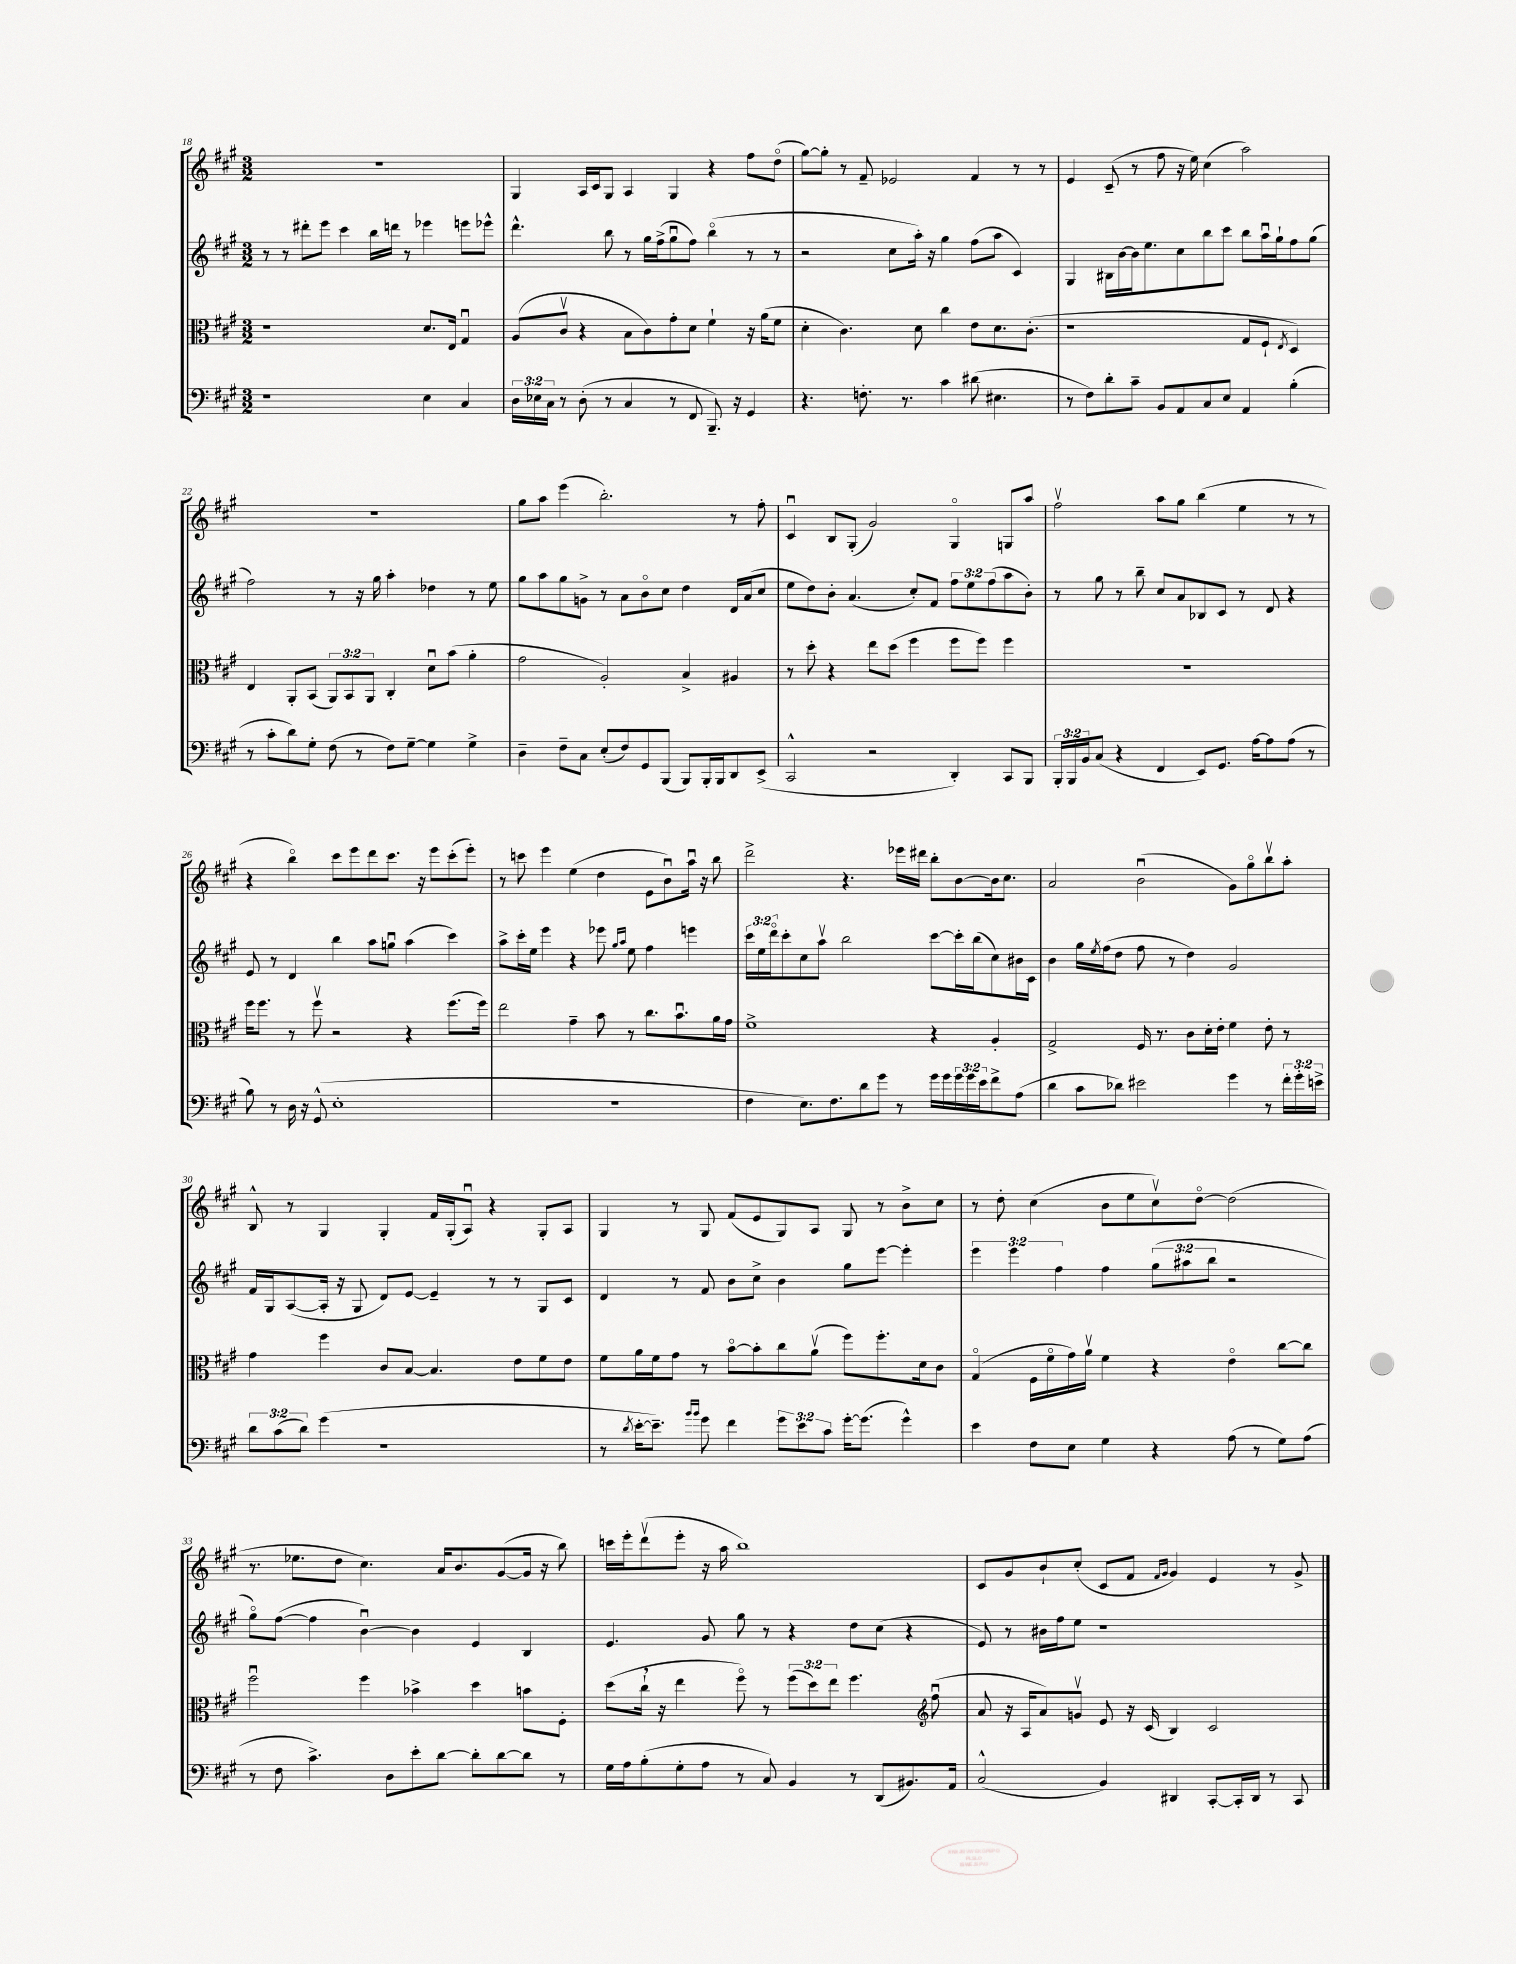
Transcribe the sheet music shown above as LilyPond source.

<<
\new StaffGroup <<
\new Staff = "s0" {
    \clef treble \key a \major \numericTimeSignature \time 3/2
    R1. |
    gis4 a16 cis'16 gis8 a4 gis4 r4 fis''8 d''8\flageolet( |
    gis''8~) gis''8-. r8 fis'8-- ees'2 fis'4 r8 r8 |
    e'4 cis'8--( r8 fis''8 r16 e''16) cis''4( a''2) |
    R1. |
    gis''8 a''8 e'''4( b''2.-.) r8 fis''8-. |
    cis'4\downbow b8 gis8-.( gis'2) gis4\flageolet g8 a''8 |
    fis''2\upbow a''8 gis''8 b''4( e''4 r8 r8 |
    r4 b''4\flageolet) cis'''8 e'''8 d'''8 cis'''8. r16 e'''8 cis'''8-.( e'''8-.) |
    r8 c'''8 e'''4 e''4( d''4 e'8 b'8\downbow) a''16\downbow r16 b''8 |
    d'''2-> r4. ees'''16 dis'''16 b''8-. b'8~ b'16 cis''8. |
    a'2 b'2\downbow( gis'8) gis''8\flageolet b''8\upbow a''8-. |
    b8-^ r8 gis4 gis4-. fis'16 gis16-.( a8\downbow) r4 gis8-. a8 |
    gis4 r8 gis8 fis'8( e'8 gis8) a8 gis8 r8 b'8-> cis''8 |
    r8 d''8-. cis''4( b'8 e''8 cis''8\upbow) d''8~\flageolet d''2( |
    r8. ees''8. d''8 cis''4.) a'16 b'8. gis'8~( gis'16 r16 b''8) |
    c'''16 e'''16-. d'''8\upbow( e'''8-. r16 a''16 b''1) |
    cis'8 gis'8 b'8-! cis''8-.( cis'8 fis'8 \grace { fis'16 gis'16 } gis'4) e'4 r8 gis'8-> \bar "|." |
}
\new Staff = "s1" {
    \clef treble \key a \major \numericTimeSignature \time 3/2 \override Staff.TupletNumber.text = #tuplet-number::calc-fraction-text
    r8 r8 dis'''8-. e'''8 cis'''4 b''16 d'''16 r8 ees'''4 e'''8 ees'''8-^ |
    d'''4.-^ b''8 r8 gis''16 fis''16->( gis''8\downbow fis''8) b''4\flageolet( r8 r8 |
    r2 cis''8 a''16-.) r16 gis''4 fis''8( a''8 cis'4) |
    gis4 bis16 b'16~ b'16 e''8. cis''8 b''8 cis'''8 b''8 a''16\downbow gis''16-! fis''8 gis''8( |
    fis''2) r8 r16 gis''16 a''4-. des''4 r8 e''8 |
    gis''8 a''8 gis''8 g'8-> r8 a'8 b'8\flageolet cis''8 d''4 d'16 a'16( cis''8 |
    e''8 d''8) b'8-. a'4.( cis''8-.) fis'8 \tuplet 3/2 { fis''8 e''8 fis''8( } a''8 b'8-.) |
    r8 gis''8 r8 b''8-- cis''8 a'8 bes8 cis'8 r8 d'8 r4 |
    e'8 r8 d'4 b''4 a''8 g''8\downbow a''4( cis'''4) |
    a''8-> cis'''16-. e''16 e'''4 r4 ees'''8 \grace { gis''16 a''16 } e''8 fis''4 e'''4 |
    \tuplet 3/2 { cis'''16 e''16 d'''16\flageolet } cis'''8-. cis''8 a''8\upbow b''2 cis'''8~ cis'''16-. b''16( cis''8) bis'16 cis'16 |
    b'4 gis''16 \acciaccatura { e''8 } fis''16( d''8 fis''8 r8 d''4) gis'2 |
    fis'16 gis16 a8~( a16-. r16 gis8 d'8) e'8~ e'4-- r8 r8 gis8 cis'8 |
    d'4 r8 fis'8 b'8 cis''8-> b'4 gis''8 e'''8~ e'''4-. |
    \tuplet 3/2 { e'''4 e'''4 fis''4 } fis''4 \tuplet 3/2 { gis''8( ais''8 b''8 } r2 |
    gis''8\flageolet) fis''8~( fis''4 b'4~\downbow) b'4 e'4 b4 |
    e'4. gis'8 gis''8 r8 r4 d''8 cis''8( r4 |
    e'8) r8 bis'16 fis''16 e''8 r1 \bar "|." |
}
\new Staff = "s2" {
    \clef alto \key a \major \numericTimeSignature \time 3/2 \override Staff.TupletNumber.text = #tuplet-number::calc-fraction-text
    r1 d'8. e16 gis4\downbow |
    a8( cis'8\upbow r4 b8 cis'8) gis'8-. d'8 fis'4-! r16 a'16( fis'8 |
    d'4-. cis'4.) d'8 cis''4 e'8 d'8. cis'8.-.( |
    r1 gis8 fis8-! \acciaccatura { e8 } d4) |
    e4 a,8-. b,8( \tuplet 3/2 { a,8) b,8 a,8 } cis4-. d'8\downbow b'8( a'4-. |
    gis'2 a2-.) b4-> ais4 |
    r8 d''8-. r4 e''8 d''8( fis''4 fis''8 fis''8) fis''4 |
    R1. |
    fis''16 fis''8. r8 fis''8\upbow r2 r4 fis''8.( fis''16) |
    e''2 gis'4-- b'8 r8 cis''8. b'8.\downbow a'16 gis'16 |
    fis'1-> r4 a4-. |
    gis2-> fis16 r8. cis'8 d'16-. e'16-. fis'4 e'8-. r8 |
    gis'4 fis''4 cis'8 b8~ b4. e'8 fis'8 e'8 |
    fis'8 a'16 fis'16 gis'8 r8 b'8~\flageolet b'8-. cis''8 a'8\upbow( fis''8) fis''8.-. d'16 cis'8 |
    gis4\flageolet( fis16 fis'16\flageolet gis'16) a'16\upbow fis'4 r4 e'4\flageolet cis''8~ cis''8 |
    fis''2\downbow fis''4 bes'4-> d''4 b'8 fis8-. |
    d''8( cis''16-! \breathe r16 e''4 fis''8\flageolet) r8 \tuplet 3/2 { fis''8( d''8) e''8 } fis''4. \clef treble fis''8\downbow( |
    a'8 r16 a16 a'8) g'8\upbow e'8 r16 cis'16( b4) cis'2 \bar "|." |
}
\new Staff = "s3" {
    \clef bass \key a \major \numericTimeSignature \time 3/2 \override Staff.TupletNumber.text = #tuplet-number::calc-fraction-text
    r1 e4 cis4 |
    \tuplet 3/2 { d16 ees16 cis16 } r8 d8-.( r8 cis4 r8 fis,8 b,,8.--) r16 gis,4 |
    r4. f8.-. r8. cis'4 dis'8( eis4. |
    r8 fis8) d'8-. cis'8-- b,8 a,8 cis8 e8 a,4 b4-.( |
    r8 cis'8-. d'8) gis8-. fis8( r8 fis8) gis8~-- gis4 gis4-> |
    d4-- fis8-- cis8 e8-.( fis8) gis,8 b,,8( b,,8) b,,16-. b,,16 d,8 e,8->( |
    cis,2-^ r2 d,4-.) cis,8 b,,8 |
    \tuplet 3/2 { b,,16-. b,,16 b,16 } cis8( r4 fis,4 e,8) gis,8. a16~ a8 a8( r8 |
    b8) r8 d16 r16 gis,8-^( e1-. |
    R1. |
    fis4 e8.) fis8. d'8 gis'8 r8 gis'16 gis'16 \tuplet 3/2 { gis'16 gis'16 e'16 } fis'8-> a8( |
    d'4 cis'8 des'8) eis'2 gis'4 r8 \tuplet 3/2 { fis'16-. gis'16-. e'16-> } |
    \tuplet 3/2 { d'8 cis'8( d'8) } gis'4( r1 |
    r8 \acciaccatura { d'8 } e'16~-. e'8.--) \grace { b'16 b'16 } gis'8 fis'4 \tuplet 3/2 { gis'8 e'8 cis'8 } gis'16~-. gis'8.( gis'4-^) |
    e'4 fis8 e8 gis4 r4 a8( r8 gis8) a8( |
    r8 fis8 cis'4.->) d8 e'8-. d'8~ d'8-. d'8~ d'8 r8 |
    gis16 a16 b8-.( gis8-. a8 r8 cis8) b,4 r8 d,8( bis,8.) a,16 |
    cis2-^( b,4) dis,4 cis,8~-. cis,16-. dis,16 r8 cis,8 \bar "|." |
}
>>
>>
\layout { \context { \Score currentBarNumber = #18 } }
